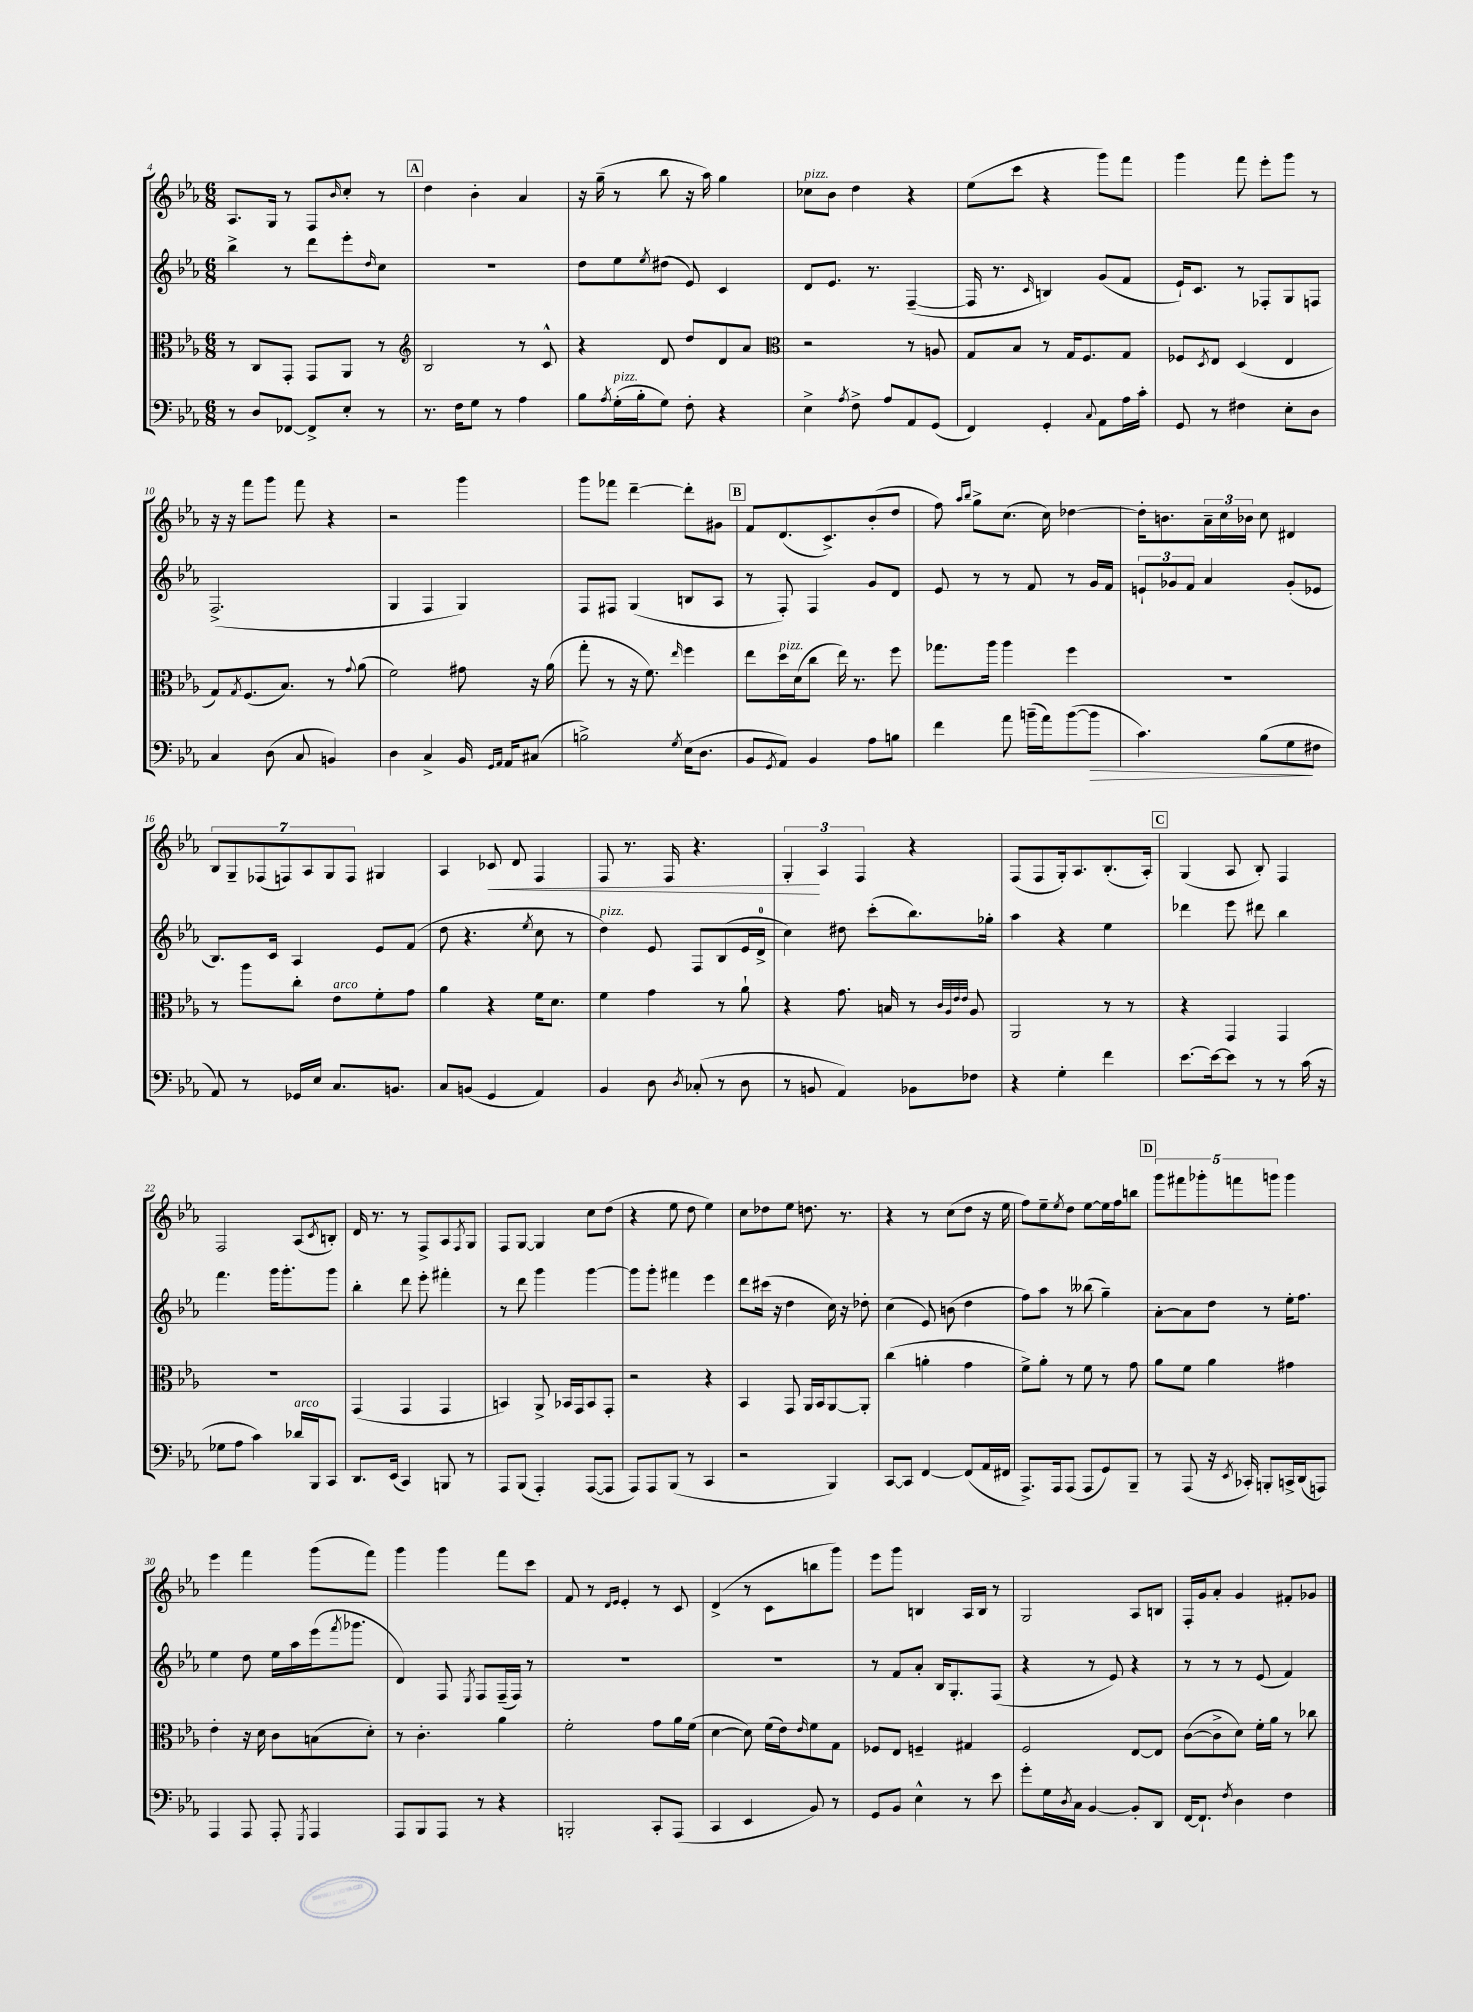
<<
\new StaffGroup <<
\new Staff = "s0" {
    \clef treble \key ees \major \numericTimeSignature \time 6/8
    aes8. g16 r8 f8 \grace { bes'16 } c''8-. r8 |
    \mark \markup { \box "A" } d''4 bes'4-. aes'4 |
    r16 g''16--( r8 bes''8 r16 aes''16) g''4 |
    ces''8^\markup { \italic "pizz." } bes'8 d''4 r4 |
    ees''8( c'''8 r4 g'''8) f'''8 |
    g'''4 f'''8 ees'''8-. g'''8 r8 |
    r16 r16 f'''8 g'''8 f'''8 r4 |
    r2 g'''4 |
    g'''8 fes'''8 d'''4~-- d'''8-. gis'8 |
    \mark \markup { \box "B" } f'8 d'8.( c'8.->) bes'8-.( d''8 |
    f''8) \grace { aes''16 bes''16 } g''8-> c''8.( c''16) des''4~ |
    des''16-. b'8. \tuplet 3/2 { aes'16-- c''16 bes'16 } c''8 dis'4 |
    \tuplet 7/4 { bes8 g8-- fes8( f8) aes8 g8 f8 } gis4 |
    aes4 ces'8\< d'8 f4 |
    f8 r8. f16 r4. |
    \tuplet 3/2 { g4-.\! aes4 f4 } r4 |
    f8( f8 g16-.) aes8. bes8.-.( aes16-.) |
    \mark \markup { \box "C" } g4( aes8 bes8-.) f4 |
    f2 aes8( \acciaccatura { c'8 } b8-.) |
    d'16 r8. r8 f8-> aes8 \acciaccatura { f8 } g8 |
    f8 g8~ g4 c''8 d''8( |
    r4 ees''8 d''8 ees''4) |
    c''8 des''8 ees''8 d''8. r8. |
    r4 r8 c''8( d''8 r16 ees''16 |
    f''8) ees''8-- \acciaccatura { ees''8 } d''8 ees''8~ ees''16 f''16 b''8 |
    \mark \markup { \box "D" } \tuplet 5/4 { g'''8 fis'''8 ges'''8-. f'''8 g'''8 } g'''4 |
    ees'''4 f'''4 g'''8( f'''8) |
    g'''4 g'''4 f'''8 c'''8 |
    f'8 r8 \grace { d'16 ees'16 } ees'4-. r8 c'8 |
    d'4->( r8 c'8 b''8 g'''8) |
    ees'''8 g'''8 b4 aes16 b16 r8 |
    g2 aes8 b8 |
    f16-. g'16 aes'8-. g'4 fis'8-. ges'8 \bar "|." |
}
\new Staff = "s1" {
    \clef treble \key ees \major \numericTimeSignature \time 6/8
    bes''4-> r8 d'''8 ees'''8-. \grace { d''16 } c''8 |
    \mark \markup { \box "A" } R2. |
    d''8 ees''8 \acciaccatura { ees''8 } dis''8( ees'8) c'4 |
    d'8 ees'8. r8. f4~--( |
    f16 r8. \grace { c'16 } b4) g'8( f'8 |
    ees'16-!) c'8. r8 fes8-. g8 f8 |
    f2.->( |
    g4 f4 g4) |
    f8 fis8 g4( b8 aes8 |
    \mark \markup { \box "B" } r8 f8-.) f4 g'8 d'8 |
    ees'8 r8 r8 f'8 r8 g'16 f'16 |
    \tuplet 3/2 { e'8-! ges'8 f'8 } aes'4 ges'8-.( ees'8 |
    bes8.) c'16 aes4 ees'8 f'8( |
    d''8 r4. \acciaccatura { ees''8 } c''8 r8 |
    d''4^\markup { \italic "pizz." }) ees'8 f8 bes8( ees'16 d'16-0-> |
    c''4) dis''8 c'''8-.( bes''8.) ges''16-. |
    aes''4 r4 ees''4 |
    \mark \markup { \box "C" } des'''4 ees'''8 dis'''8 bes''4 |
    f'''4. g'''16 g'''8.-. g'''8 |
    bes''4-. d'''8 ees'''8-. fis'''4-. |
    r8 d'''8 g'''4 g'''4~ |
    g'''8 g'''8-. fis'''4 ees'''4 |
    d'''8 cis'''16( r16 d''4 c''16) r16 des''8-. |
    c''4( ees'8) b'8( d''4 |
    f''8) aes''8 r8 beses''8( g''4--) |
    \mark \markup { \box "D" } aes'8~-. aes'8 d''8 r8 ees''16-. f''8. |
    ees''4 d''8 ees''16 aes''16 ees'''16( \acciaccatura { f'''8 } ges'''8. |
    d'4) f8 \acciaccatura { ees8 } f8 f16--( f16) r8 |
    R2. |
    R2. |
    r8 f'8 aes'8-. bes16 g8.-. f8( |
    r4 r8 ees'8) r4 |
    r8 r8 r8 ees'8( f'4) \bar "|." |
}
\new Staff = "s2" {
    \clef alto \key ees \major \numericTimeSignature \time 6/8
    r8 c8 g,8-. g,8 aes,8 r8 |
    \mark \markup { \box "A" } \clef treble bes2 r8 c'8-^ |
    r4 d'8 d''8 d'8 aes'8 |
    \clef alto r2 r8 a8 |
    g8 bes8 r8 g16 f8. g8 |
    fes8 \acciaccatura { d8 } ees8 d4( ees4 |
    g8) \acciaccatura { g8 } f8.( bes8.) r8 \appoggiatura { g'8 } aes'8( |
    f'2) gis'8 r16 aes'16( |
    g''8-. r8 r16 f'8.) \grace { ees''16 } f''4 |
    \mark \markup { \box "B" } ees''8 d''16^\markup { \italic "pizz." } d'16( c''8 ees''16) r8. f''8 |
    ges''8. aes''16 aes''4 f''4 |
    R2. |
    r8 aes''8 c''8-. ees'8^\markup { \italic "arco" } f'8-. g'8 |
    aes'4 r4 f'16 d'8. |
    f'4 g'4 r8 aes'8-! |
    r4 g'8. b16 r8 \grace { c'32 aes32 ees'32 ees'32 } aes8 |
    aes,2 r8 r8 |
    \mark \markup { \box "C" } r4 g,4 g,4 |
    R2. |
    g,4( g,4 g,4 |
    b,4) aes,8-> bes,16 g,16 bes,8 g,8-. |
    r2 r4 |
    bes,4 g,8 aes,16 bes,16 aes,8~ aes,8-. |
    c''4( a'4-. g'4 |
    f'8->) aes'8-. r8 f'8 r8 g'8 |
    \mark \markup { \box "D" } aes'8 f'8 aes'4 gis'4 |
    ees'4-. r16 d'16 c'8 b8( d'8-.) |
    r8 c'4.-. aes'4 |
    f'2-. g'8 aes'16 f'16( |
    d'4~ d'8) f'16( ees'16) \grace { ees'16 } f'8 g8 |
    fes8 ees8 f4-- gis4 |
    f2 ees8~ ees8 |
    c'8~( c'8-> d'8) f'16-. aes'16 r8 ces''8 \bar "|." |
}
\new Staff = "s3" {
    \clef bass \key ees \major \numericTimeSignature \time 6/8
    r8 d8 fes,8~ fes,8-> ees8-. r8 |
    \mark \markup { \box "A" } r8. f16 g8 r8 aes4 |
    bes8 \acciaccatura { aes8 } g16-.^\markup { \italic "pizz." }( bes16-. g8) f8-. r4 |
    ees4-> \acciaccatura { aes8 } f8-> aes8 aes,8 g,8( |
    f,4) g,4-. \appoggiatura { c8 } aes,8 aes16 c'16-. |
    g,8 r8 fis4 ees8-. d8 |
    c4 d8( c8 b,4) |
    d4 c4-> bes,16 \grace { g,16 aes,16 } aes,16 cis8( |
    b2->) \acciaccatura { g8 } ees16( d8. |
    \mark \markup { \box "B" } bes,8 \acciaccatura { g,8 } aes,8) bes,4 aes8 b8 |
    f'4 aes'8 b'16--( aes'16) b'8~( b'8\> |
    c'4.) bes8( g8\! fis8 |
    aes,8) r8 ges,16 ees16 c8. b,8. |
    c8 b,8( g,4 aes,4) |
    bes,4 d8 \acciaccatura { d8 } ces8-.( r8 d8 |
    r8 b,8 aes,4) bes,8 fes8 |
    r4 g4-. f'4 |
    \mark \markup { \box "C" } ees'8.~ ees'16~ ees'8 r8 r8 c'16( r16 |
    ges8 aes8 c'4) des'16^\markup { \italic "arco" } bes,,16 c,8 |
    d,8. ees,16( c,4) b,,8 r8 |
    aes,,8 bes,,8( aes,,4-.) aes,,8~( aes,,8 |
    aes,,8) aes,,8 bes,,8( r8 c,4 |
    r2 bes,,4) |
    c,8~ c,8 f,4~ f,8( aes,16 fis,16 |
    aes,,8.->) aes,,16 aes,,8( aes,,8 g,8) bes,,8-- |
    \mark \markup { \box "D" } r8 aes,,8( r16 \acciaccatura { ees,8 } ces,16-.) b,,8-. c,16-> d,16( a,,8) |
    aes,,4 aes,,8 aes,,8-. \acciaccatura { g,,8 } aes,,4 |
    aes,,8 bes,,8 aes,,8 r8 r4 |
    b,,2-. c,8-. aes,,8( |
    c,4 ees,4 bes,8) r8 |
    g,8 bes,8 ees4-^ r8 ees'8 |
    g'8-. g16 \acciaccatura { d8 } c16 bes,4~ bes,8-. d,8 |
    f,16~ f,8.-! \acciaccatura { f8 } d4 f4 \bar "|." |
}
>>
>>
\layout { \context { \Score currentBarNumber = #4 } }
